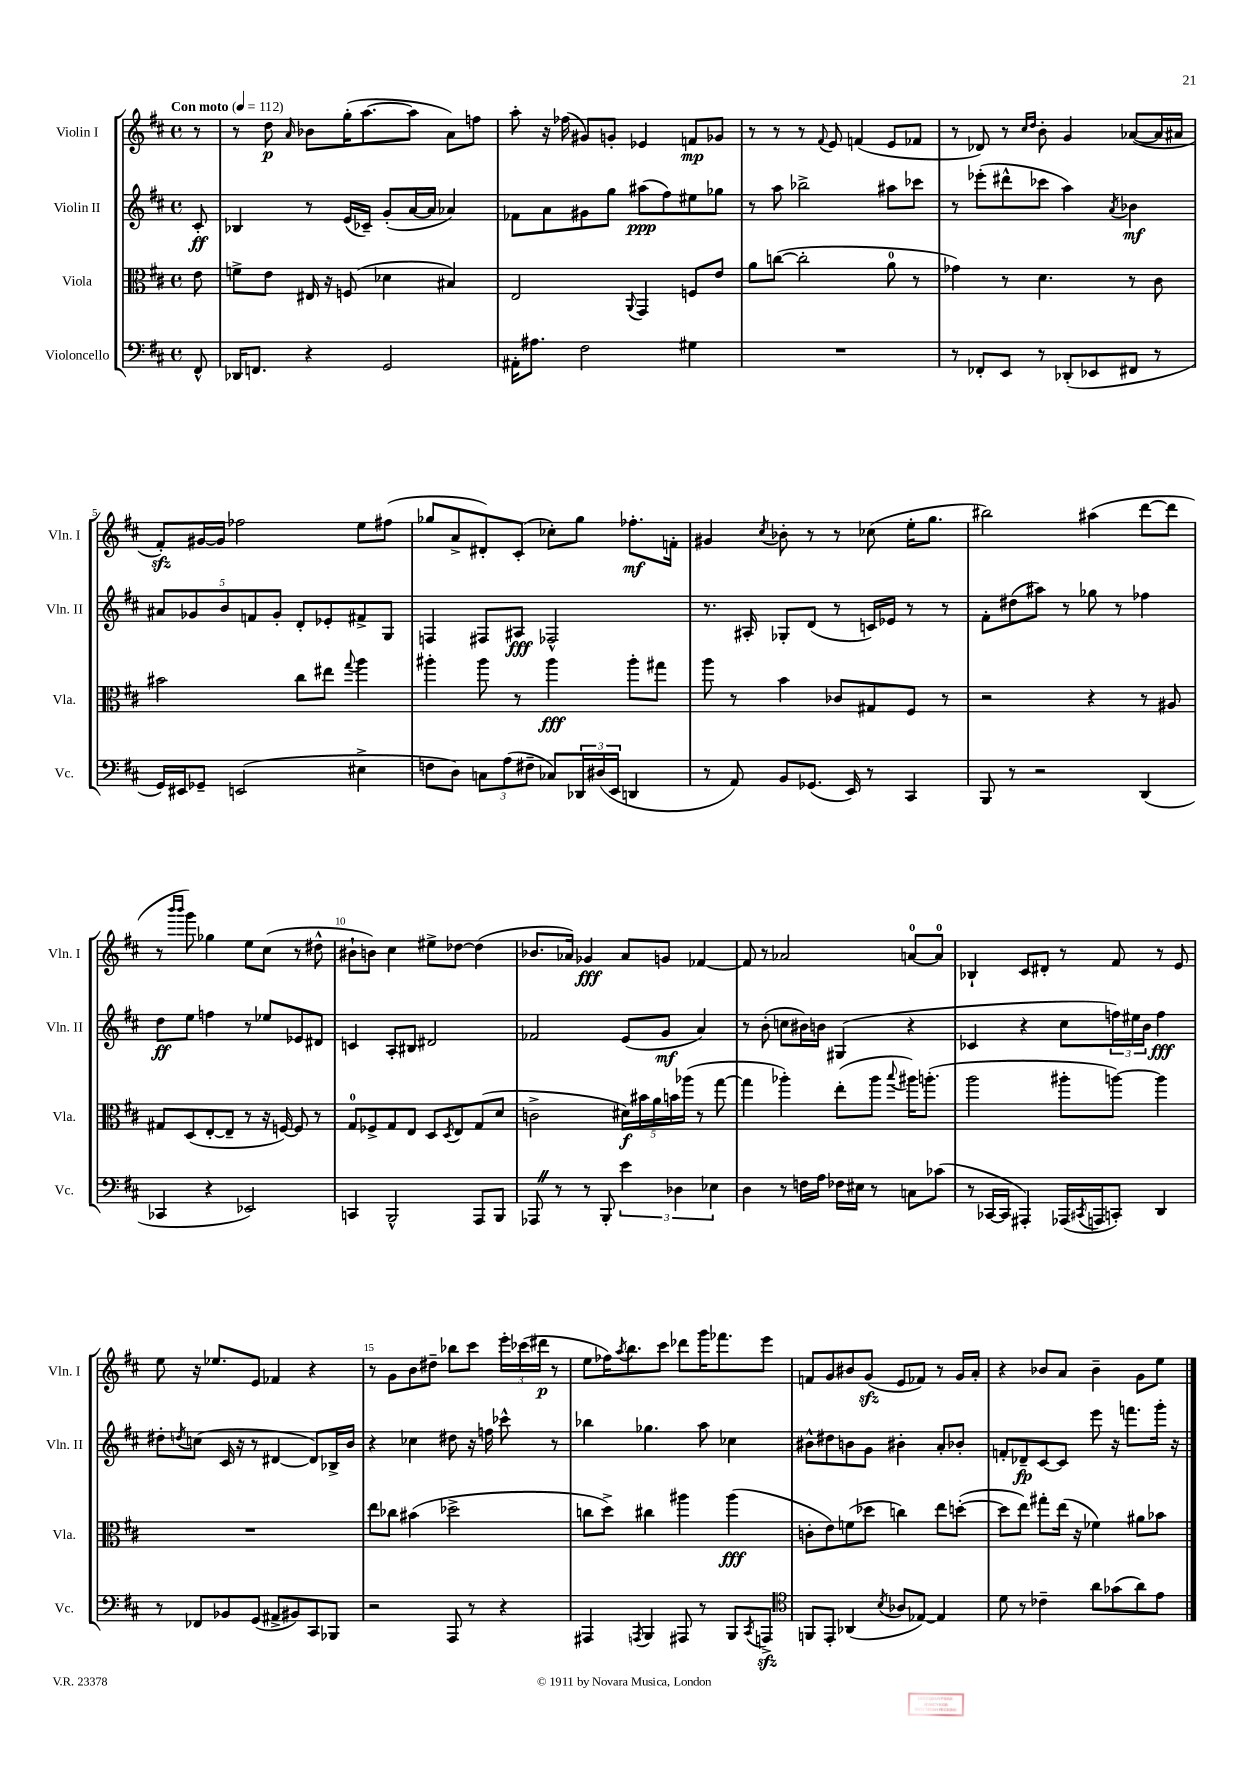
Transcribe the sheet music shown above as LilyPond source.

<<
\new StaffGroup <<
\new Staff = "s0" \with { instrumentName = "Violin I" shortInstrumentName = "Vln. I" } {
    \clef treble \key d \major \defaultTimeSignature \time 4/4 \partial 8 \tempo "Con moto" 4 = 112
    r8 |
    r8 d''8\p \grace { a'16 } bes'8 g''16-.( a''8.~ a''8 a'8) f''8 |
    a''8-. r16 fes''16( gis'8) g'8-. ees'4 f'8\mp ges'8 |
    r8 r8 r8 \appoggiatura { fis'8 } e'8 f'4( e'8 fes'8 |
    r8 des'8) r8 \grace { cis''16 d''16 } b'8-. g'4 aes'8~( aes'16 ais'16 |
    fis'8-.\sfz) gis'16~ gis'16 fes''2 e''8 fis''8( |
    ges''8 a'8-> dis'8-.) cis'8-.( ces''8-.) ges''8 fes''8.-.\mf f'16-. |
    gis'4 \acciaccatura { cis''8 } bes'8-. r8 r8 ces''8( e''16-. g''8. |
    bis''2) ais''4( d'''8~ d'''8 |
    r8 \grace { b'''16 b'''16 } g'''8) ges''4 e''8 cis''8( r8 dis''8-^ |
    bis'8-! b'8) cis''4 eis''8-> des''8~ des''4( |
    bes'8. aes'16) ges'4\fff aes'8 g'8 fes'4~ |
    fes'8 r8 aes'2 a'8-0~ a'8-0 |
    bes4-! cis'8 dis'8-. r8 fis'8 r8 e'8 |
    e''8 r16 ees''8. e'8 fes'4 r4 |
    r8 g'8 b'8 dis''8-- bes''8 cis'''8 \tuplet 3/2 { e'''16-. ces'''16( dis'''16\p } r8 |
    e''8 fes''16) \acciaccatura { a''8 } b''8. cis'''8 des'''8 g'''16 fes'''8. e'''8 |
    f'8 g'8 bis'8 g'8\sfz( e'8 fes'8) r8 g'16 a'16-. |
    r4 bes'8 a'8 bes'4-- g'8 e''8 \bar "|." |
}
\new Staff = "s1" \with { instrumentName = "Violin II" shortInstrumentName = "Vln. II" } {
    \clef treble \key d \major \defaultTimeSignature \time 4/4 \partial 8
    cis'8-.\ff |
    bes4 r8 e'16( ces'16--) g'8-.( a'16~ a'16 aes'4) |
    fes'8 a'8 gis'8 g''8 ais''8\ppp( fis''8) eis''8 ges''8 |
    r8 a''8 bes''2-> ais''8 ces'''8 |
    r8 ees'''8-.( dis'''8-^ ces'''8 a''4) \acciaccatura { a'8 } bes'4\mf |
    \tuplet 5/4 { ais'8 ges'8 b'8 f'8 ges'8-. } d'8-. ees'8-. fis'8-> g8 |
    f4 fis8 ais8\fff fes2-^ |
    r8. ais16-. ges8-. d'8( r8 c'16) ees'16 r8 r8 |
    fis'8-. dis''8( ais''8) r8 ges''8 r8 fes''4 |
    d''8\ff e''8 f''4 r8 ees''8 ees'8 dis'8 |
    c'4 a8-. bis8 dis'2 |
    fes'2 e'8( g'8\mf a'4) |
    r8 b'8-.( c''8 bis'16) b'16 gis4( r4 |
    ces'4 r4 cis''8 \tuplet 3/2 { f''16) eis''16 b'16 } f''4\fff |
    dis''8-. \acciaccatura { d''8 } c''8( cis'16 r16 r8 dis'4~ dis'8) bes16-> b'16 |
    r4 ces''4 dis''8 r16 f''16 ces'''8-^ r8 |
    bes''4 ges''4. a''8 ces''4 |
    bis'8-^ dis''8 b'8 g'8 bis'4-. a'8-. bes'8-. |
    f'8-. des'8--\fp cis'8~ cis'8 e'''8 r16 f'''8. g'''16-. r16 \bar "|." |
}
\new Staff = "s2" \with { instrumentName = "Viola" shortInstrumentName = "Vla." } {
    \clef alto \key d \major \defaultTimeSignature \time 4/4 \partial 8
    e'8 |
    f'8-> e'8 eis16 r16 f8( des'4 bis4) |
    e2 \appoggiatura { a,8 } g,4 f8 e'8 |
    a'8 c''8~( c''2-. a'8-0 r8 |
    ges'4) r8 d'4. r8 cis'8 |
    bis'2 cis''8 eis''8 \appoggiatura { g''8 } a''4 |
    ais''4-. ais''8 r8 ais''4\fff ais''8-. gis''8 |
    a''8 r8 b'4 ces'8 gis8 fis8 r8 |
    r2 r4 r8 ais8 |
    gis8 d8( e8~-. e8-- r8 r16 f16~) f8 r8 |
    g8-0 fes8-> g8 e8 d8 \acciaccatura { d8 } e8 g8( d'8 |
    c'2-> \tuplet 5/4 { dis'16\f) bis'16 a'16 b'16 aes''16( } r8 g''8~ |
    g''4 aes''4-.) e''8-.( aes''8 \appoggiatura { b''8 } ais''16) a''8.-.( |
    a''2 ais''8-. a''8~) a''4 |
    R1 |
    e''8 ces''8 bis'4( des''2-> |
    c''8 d''8->) cis''4 ais''4 ais''4\fff( |
    c'8-. e'8) f'8( des''8 c''4) e''8 d''8~-.( |
    d''8 e''8) gis''8-. e''16( r16 fes'4) ais'8 bes'8 \bar "|." |
}
\new Staff = "s3" \with { instrumentName = "Violoncello" shortInstrumentName = "Vc." } {
    \clef bass \key d \major \defaultTimeSignature \time 4/4 \partial 8
    fis,8-^ |
    des,16 f,8. r4 g,2 |
    ais,16-. ais8. fis2 gis4 |
    R1 |
    r8 fes,8-. e,8 r8 des,8-.( ees,8 fis,8 r8 |
    g,16) eis,16 ges,8-- e,2( eis4-> |
    f8 d8) \tuplet 3/2 { c8 a8( fis8-- } ces8) \tuplet 3/2 { des,16 dis16( e,16 } d,4 |
    r8 a,8) b,8 ges,8.( e,16) r8 cis,4 |
    b,,8 r8 r2 d,4( |
    ces,4 r4 ees,2) |
    c,4 b,,2-^ a,,8 b,,8 |
    aes,,8 \once \override BreathingSign.text = \markup { \musicglyph "scripts.caesura.straight" } \breathe r8 r8 b,,8-. \tuplet 3/2 { e'4 des4 ees4 } |
    d4 r8 f16 a16 fes16 eis16 r8 c8 ces'8( |
    r8 ces,16~ ces,16 ais,,4-.) aes,,16( \acciaccatura { cis,8 } a,,16 c,8-.) d,4 |
    r8 fes,8 bes,8 g,8( ais,8-> bis,8) cis,8 bes,,8 |
    r2 a,,8 r8 r4 |
    ais,,4 \acciaccatura { a,,8 } b,,4 ais,,8 r8 b,,8 \acciaccatura { cis,8 } a,,8->\sfz |
    \clef tenor f,8 e,8-. aes,4( \acciaccatura { b8 } aes8 ees8~) ees4 |
    d'8 r8 ces'4-- a'8 ges'8( a'8) e'8 \bar "|." |
}
>>
>>
\layout { \context { \Score \override BarNumber.break-visibility = ##(#f #t #t) barNumberVisibility = #(every-nth-bar-number-visible 5) } }
